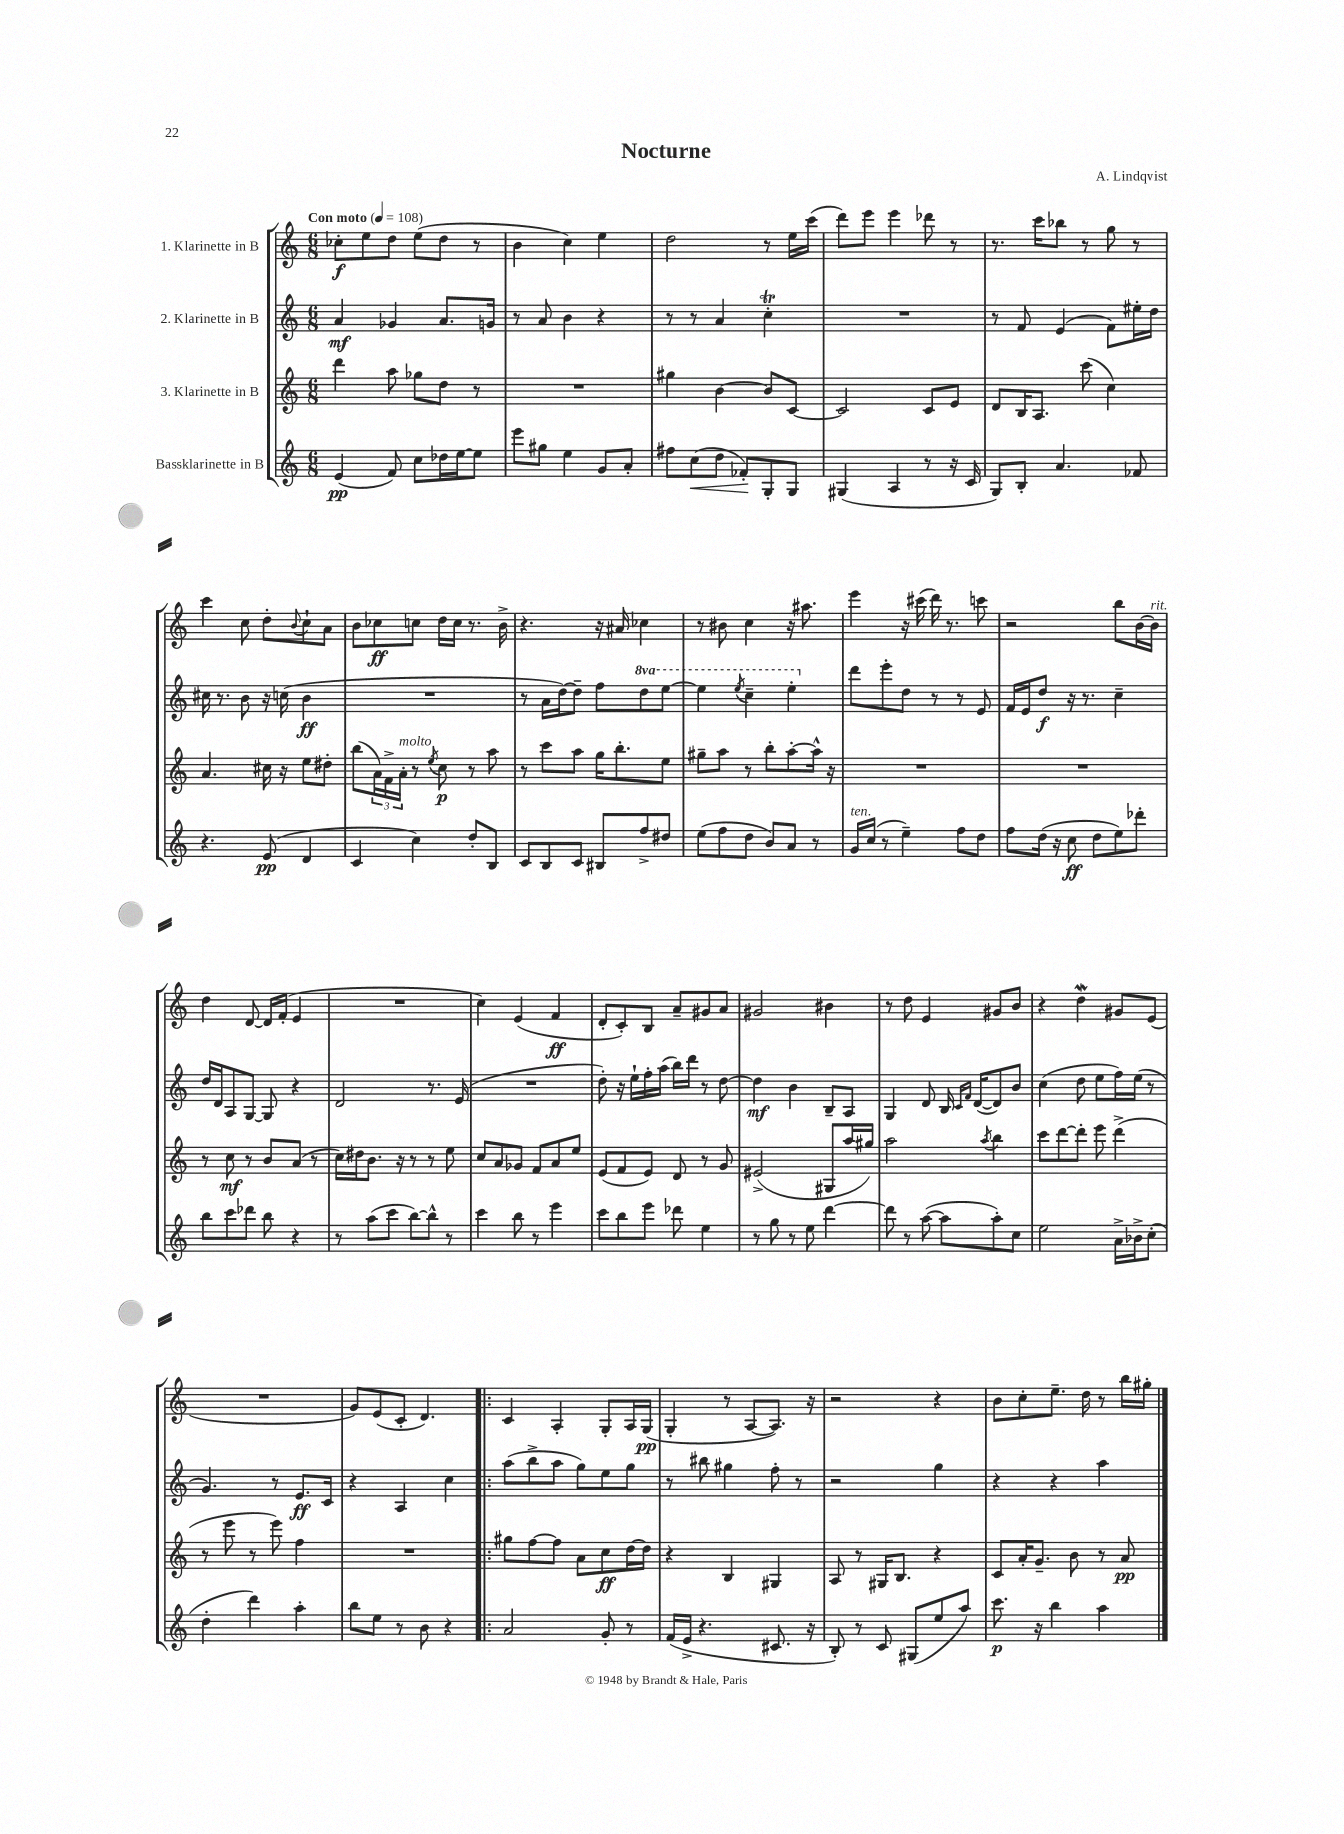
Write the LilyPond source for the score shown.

\header { title = "Nocturne" composer = "A. Lindqvist" }
<<
\new StaffGroup <<
\new Staff = "s0" \with { instrumentName = "1. Klarinette in B" } {
    \clef treble \key c \major \numericTimeSignature \time 6/8 \tempo "Con moto" 4 = 108
    ces''8-.\f e''8 d''8 e''8( d''8 r8 |
    b'4 c''4) e''4 |
    d''2 r8 e''16 c'''16( |
    d'''8) e'''8 e'''4 des'''8 r8 |
    r8. c'''16 bes''8 r8 g''8 r8 |
    c'''4 c''8 d''8-. \appoggiatura { b'8 } c''8-! a'8 |
    b'8 ces''8\ff c''8 d''16 c''16 r8. b'16-> |
    r4. r16 ais'16 ces''4 |
    r8 bis'8 c''4 r16 ais''8. |
    e'''4 r16 cis'''16( d'''16) r8. c'''8 |
    r2 b''8 b'16~ b'16^\markup { \italic "rit." } |
    d''4 d'8~ d'16 f'16-.( e'4 |
    R2. |
    c''4) e'4( f'4\ff |
    d'8-. c'8-.) b8 a'8-- gis'8 a'8 |
    gis'2 bis'4 |
    r8 d''8 e'4 gis'8 b'8 |
    r4 d''4\mordent gis'8 e'8( |
    R2. |
    g'8) e'8( c'8-. d'4.) |
    \bar ".|:" c'4 a4-. g8-. a16 g16\pp( |
    g4-. r8 a8~ a8.) r16 |
    r2 r4 |
    b'8 c''8-. e''8.-- d''16 r8 b''16 gis''16-. \bar "|." |
}
\new Staff = "s1" \with { instrumentName = "2. Klarinette in B" } {
    \clef treble \key c \major \numericTimeSignature \time 6/8 \set Staff.ottavationMarkups = #ottavation-simple-ordinals
    a'4\mf ges'4 a'8. g'16 |
    r8 a'8 b'4 r4 |
    r8 r8 a'4 c''4-.\trill |
    R2. |
    r8 f'8 e'4( f'8) eis''16-. d''16 |
    cis''16 r8. b'8 r16 c''16( b'4\ff |
    R2. |
    r8 a'16 d''16~) d''8-- f''8 \ottava #1 d'''8 e'''8~ |
    e'''4 \acciaccatura { e'''8 } c'''4-- e'''4-. \ottava #0 |
    d'''8 e'''8-. d''8 r8 r8 e'8 |
    f'16 e'16 d''8\f r16 r8. c''4-- |
    d''16 d'16 a8 g8~ g8 r4 |
    d'2 r8. e'16( |
    R2. |
    d''8-.) r16 e''16-! f''16-. a''16( b''16) d'''16 r8 d''8~ |
    d''4\mf b'4 b8-- a8 |
    g4 d'8 b16 \grace { c'16 f'16 } d'16~( d'8) b'8 |
    c''4( d''8 e''8 f''16) e''16( r8 |
    g'4.) r8 e'8.\ff c'16 |
    r4 a4 c''4 |
    \bar ".|:" a''8( b''8-> a''8 g''8) e''8 g''8 |
    r8 bis''8 gis''4 f''8-. r8 |
    r2 g''4 |
    r4 r4 a''4 \bar "|." |
}
\new Staff = "s2" \with { instrumentName = "3. Klarinette in B" } {
    \clef treble \key c \major \numericTimeSignature \time 6/8
    d'''4 a''8 ges''8 d''8 r8 |
    R2. |
    gis''4 b'4~ b'8 c'8~ |
    c'2 c'8 e'8 |
    d'8 b16 a8. c'''8( c''4) |
    a'4. cis''16 r16 e''8 dis''8-. |
    b''8( \tuplet 3/2 { a'16) f'16-> a'16-.^\markup { \italic "molto" } } r8 \acciaccatura { e''8 } c''8\p r8 a''8 |
    r8 c'''8 a''8 g''16 b''8.-. e''8 |
    gis''8-- a''8 r8 b''8-. a''8~-. a''16-^ r16 |
    R2. |
    R2. |
    r8 c''8\mf r8 b'8 a'8( r8 |
    c''16) dis''16 b'8. r16 r8 r8 e''8 |
    c''8 a'8 ges'8 f'8 a'8 e''8 |
    e'8( f'8 e'8) d'8 r8 g'8 |
    eis'2->( gis8 a''16 gis''16) |
    a''2 \acciaccatura { a''8 } b''4 |
    c'''8 d'''8~ d'''8-. e'''8 d'''4->( |
    r8 e'''8 r8 e'''8) f''4 |
    R2. |
    \bar ".|:" gis''8 f''8~ f''8 a'8 c''8\ff d''16~ d''16 |
    r4 b4 gis4 |
    a8 r8 gis16 b8. r4 |
    c'8 a'16-. g'8.-- b'8 r8 a'8\pp \bar "|." |
}
\new Staff = "s3" \with { instrumentName = "Bassklarinette in B" } {
    \clef treble \key c \major \numericTimeSignature \time 6/8
    e'4\pp( f'8) c''8 des''16 e''16~ e''8 |
    e'''8 gis''8 e''4 g'8 a'8-. |
    fis''8 c''8\<( d''8 fes'8-.\!) g8-. g8 |
    gis4( a4 r8 r16 c'16 |
    g8) b8-. a'4. fes'8 |
    r4. e'8\pp( d'4 |
    c'4 c''4) d''8-. b8 |
    c'8 b8 c'8 bis8 f''8-> dis''8 |
    e''8( f''8 d''8 b'8) a'8 r8 |
    g'16^\markup { \italic "ten." } c''16( r8 e''4--) f''8 d''8 |
    f''8 d''16( r16 c''8\ff d''8 e''8) des'''8-. |
    b''8 c'''8 des'''8 b''8 r4 |
    r8 a''8( c'''8 b''8~) b''8-^ r8 |
    c'''4 b''8 r8 e'''4 |
    c'''8 b''8 e'''8 des'''8 e''4 |
    r8 g''8 r8 e''8 d'''4~ |
    d'''8 r8 a''8~( a''8 a''8-.) c''8 |
    e''2 a'16-> bes'16-> c''8-.( |
    d''4-. d'''4) a''4-. |
    b''8 e''8 r8 b'8 r4 |
    \bar ".|:" a'2 g'8-. r8 |
    f'16( e'16-> r4. cis'8. r16 |
    b8-.) r8 c'8 gis8( e''8 a''8) |
    c'''8.\p r16 b''4 a''4 \bar "|." |
}
>>
>>
\layout { \context { \Score \remove "Bar_number_engraver" } }
